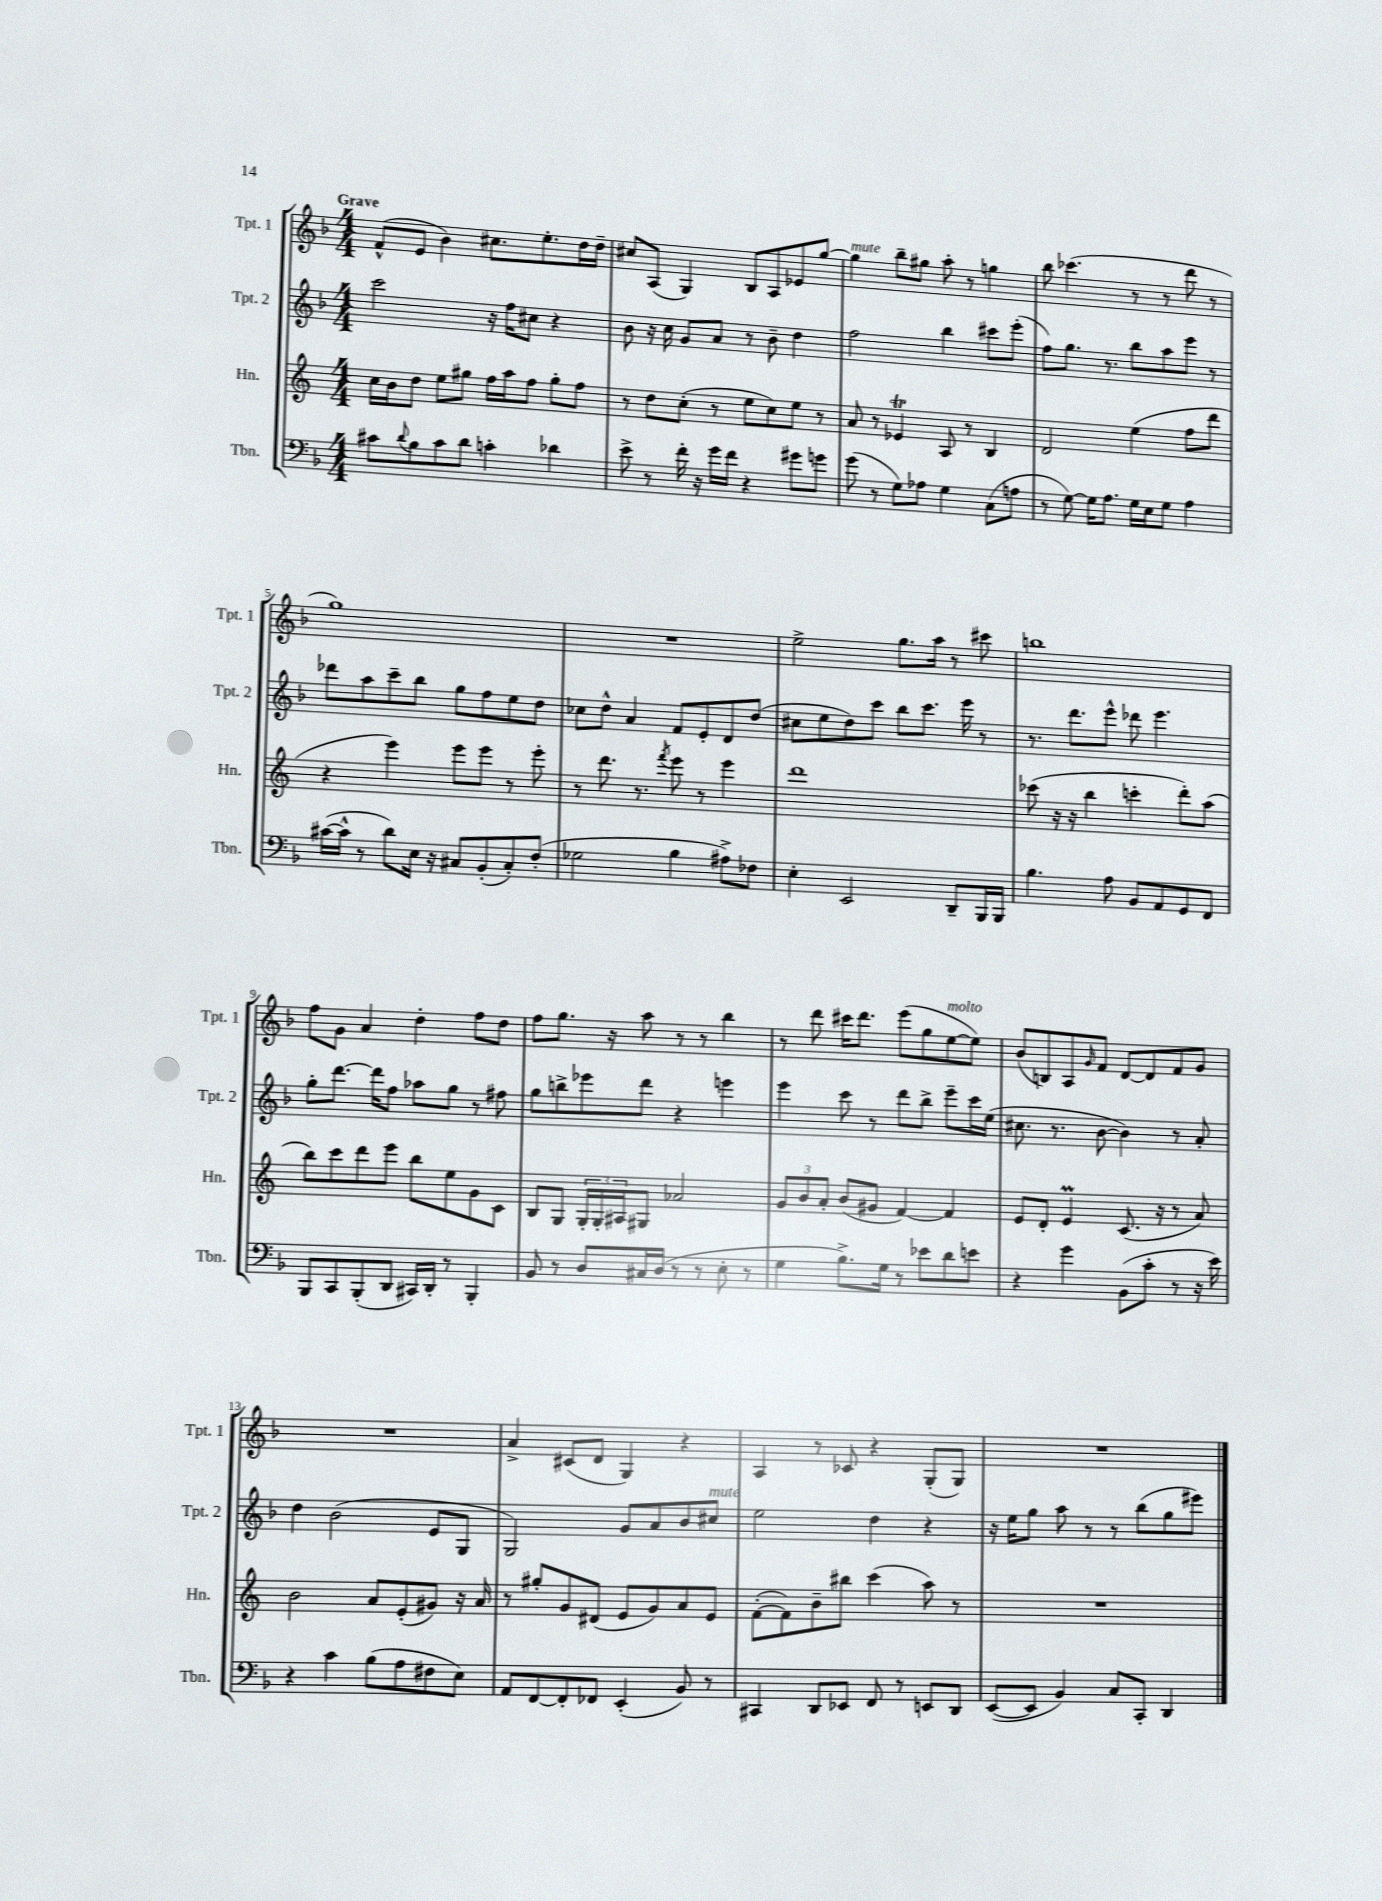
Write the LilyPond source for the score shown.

<<
\new StaffGroup <<
\new Staff = "s0" \with { instrumentName = "Tpt. 1" shortInstrumentName = "Tpt. 1" } {
    \clef treble \key f \major \numericTimeSignature \time 4/4 \tempo "Grave"
    f'8-^( e'8 bes'4) cis''8. e''8.-. d''16 d''16-- |
    cis''8 a8( g4) bes8 a8 ees'8 g''8~ |
    g''4^\markup { \italic "mute" } bes''8-- gis''8 a''8-. r8 g''4 |
    bes''8 ces'''4.( r8 r8 d'''8 r8 |
    g''1) |
    R1 |
    e''2-> g''8. a''16 r8 cis'''8 |
    b''1 |
    f''8 g'8 a'4 d''4-. f''8 d''8 |
    f''8 g''8. r16 a''8 r8 r8 bes''4 |
    r8 d'''8 cis'''16 d'''8. e'''8( g''8 e''8~^\markup { \italic "molto" } e''8) |
    bes'8( b8) a8 \grace { g'16 } f'8 d'8~ d'8 f'8 g'8 |
    R1 |
    a'4-> cis'8( d'8 g4) r4 |
    a4 r8 ces'8 r4 g8-.( g8) |
    R1 \bar "|." |
}
\new Staff = "s1" \with { instrumentName = "Tpt. 2" shortInstrumentName = "Tpt. 2" } {
    \clef treble \key f \major \numericTimeSignature \time 4/4
    c'''2 r16 f''16 cis''8 r4 |
    bes'8 r16 c''16 g'8 a'8 r8 bes'8-- d''4 |
    f''2 bes''4 cis'''8 e'''8-.( |
    f''8) g''8. r8. bes''8 a''8 e'''8 r8 |
    des'''8 a''8 c'''8-- bes''8 g''8 f''8 e''8 d''8 |
    ces''8 d''8-^ a'4 f'8 e'8-. d'8 d''8( |
    cis''8 e''8 d''8) c'''8 bes''8 c'''8. e'''16 r8 |
    r8. d'''8. e'''8-^ des'''8 e'''4. |
    g''8-. d'''8.~ d'''16 f''8 aes''8 g''8 r8 fis''8 |
    g''8 b''8-> ees'''8 d'''8 r4 e'''4 |
    e'''4 c'''8 r8 d'''8 bes''8-> e'''8-- c'''16 e''16( |
    cis''8. r8. bes'8~ bes'4) r8 a'8-. |
    d''4 bes'2( e'8 g8 |
    g2) g'8 a'8 bes'8 cis''8^\markup { \italic "mute" } |
    e''2 d''4 r4 |
    r16 e''16 g''8 a''8 r8 r8 bes''8( g''8 eis'''8) \bar "|." |
}
\new Staff = "s2" \with { instrumentName = "Hn." shortInstrumentName = "Hn." } {
    \clef treble \key c \major \numericTimeSignature \time 4/4
    c''16 b'16 d''8 e''8 gis''8 f''16 a''16 f''8 gis''8-. f''8 |
    r8 d''8 c''8-.( r8 e''8 c''8) e''8 r8 |
    a'8 r8 ees'4\trill a8 r8 b4 |
    d'2 e''4( f''8 d'''8 |
    r4 e'''4) e'''8 e'''8 r8 e'''8-. |
    r8 d'''8. r8. \acciaccatura { f'''8 } e'''8 r8 e'''4 |
    d'''1 |
    ces'''8( r16 r16 b''4 c'''4-. d'''8-.) a''8( |
    b''8) c'''8 d'''8 e'''8 b''8 e''8 g'8 c'8 |
    b8 g8 \tuplet 3/2 { g16-. g16-. ais16 } gis8 aes'2 |
    \tuplet 3/2 { g'8 b'8 a'8-. } b'8( gis'8 f'4~) f'4 |
    e'8 d'8-. e'4\prall c'8.( r16 r8 a'8) |
    b'2 a'8 e'8-.( gis'8) r16 a'16 |
    r8 gis''8-. g'8 dis'8( e'8 g'8) a'8 e'8 |
    f'8~-.( f'8) b'8-- bis''8 c'''4( a''8) r8 |
    R1 \bar "|." |
}
\new Staff = "s3" \with { instrumentName = "Tbn." shortInstrumentName = "Tbn." } {
    \clef bass \key f \major \numericTimeSignature \time 4/4
    cis'8 \appoggiatura { d'8 } bes8 cis'8 d'8 c'4-. des'4 |
    e'8-> r8 f'16-. r16 g'16 f'16 r4 gis'8 g'8 |
    g'8( r8 g8) aes8 g4 c8( a8 |
    r8 g8~) g16 a8. g16 e16 g8 a4 |
    cis'16~( cis'16-^ r8 d'8) e16 r16 cis8 bes,8-.( cis8-.) f8-.( |
    ges2 bes4 ais8->) fes8 |
    e4-. e,2 d,8-- bes,,16 bes,,16 |
    bes4. a8 bes,8 a,8 g,8 f,8 |
    bes,,8 c,8 bes,,8-.( d,8 cis,16) d,16-. r8 bes,,4-. |
    bes,8 r8 d8 cis16 d16( r8 r8 e8-. r8 |
    g4 bes8.->) g16 r8 ees'8 d'8 e'8 |
    r4 g'4 bes,8( c'8-. r8 r16 e'16) |
    r4 c'4 bes8( a8 fis8 e8) |
    a,8 f,8~ f,8-. fes,8 e,4-.( bes,8) r8 |
    cis,4 d,8 ees,8 f,8 r8 e,8 d,8 |
    e,8~( e,8 bes,4) c8 c,8-. d,4 \bar "|." |
}
>>
>>
